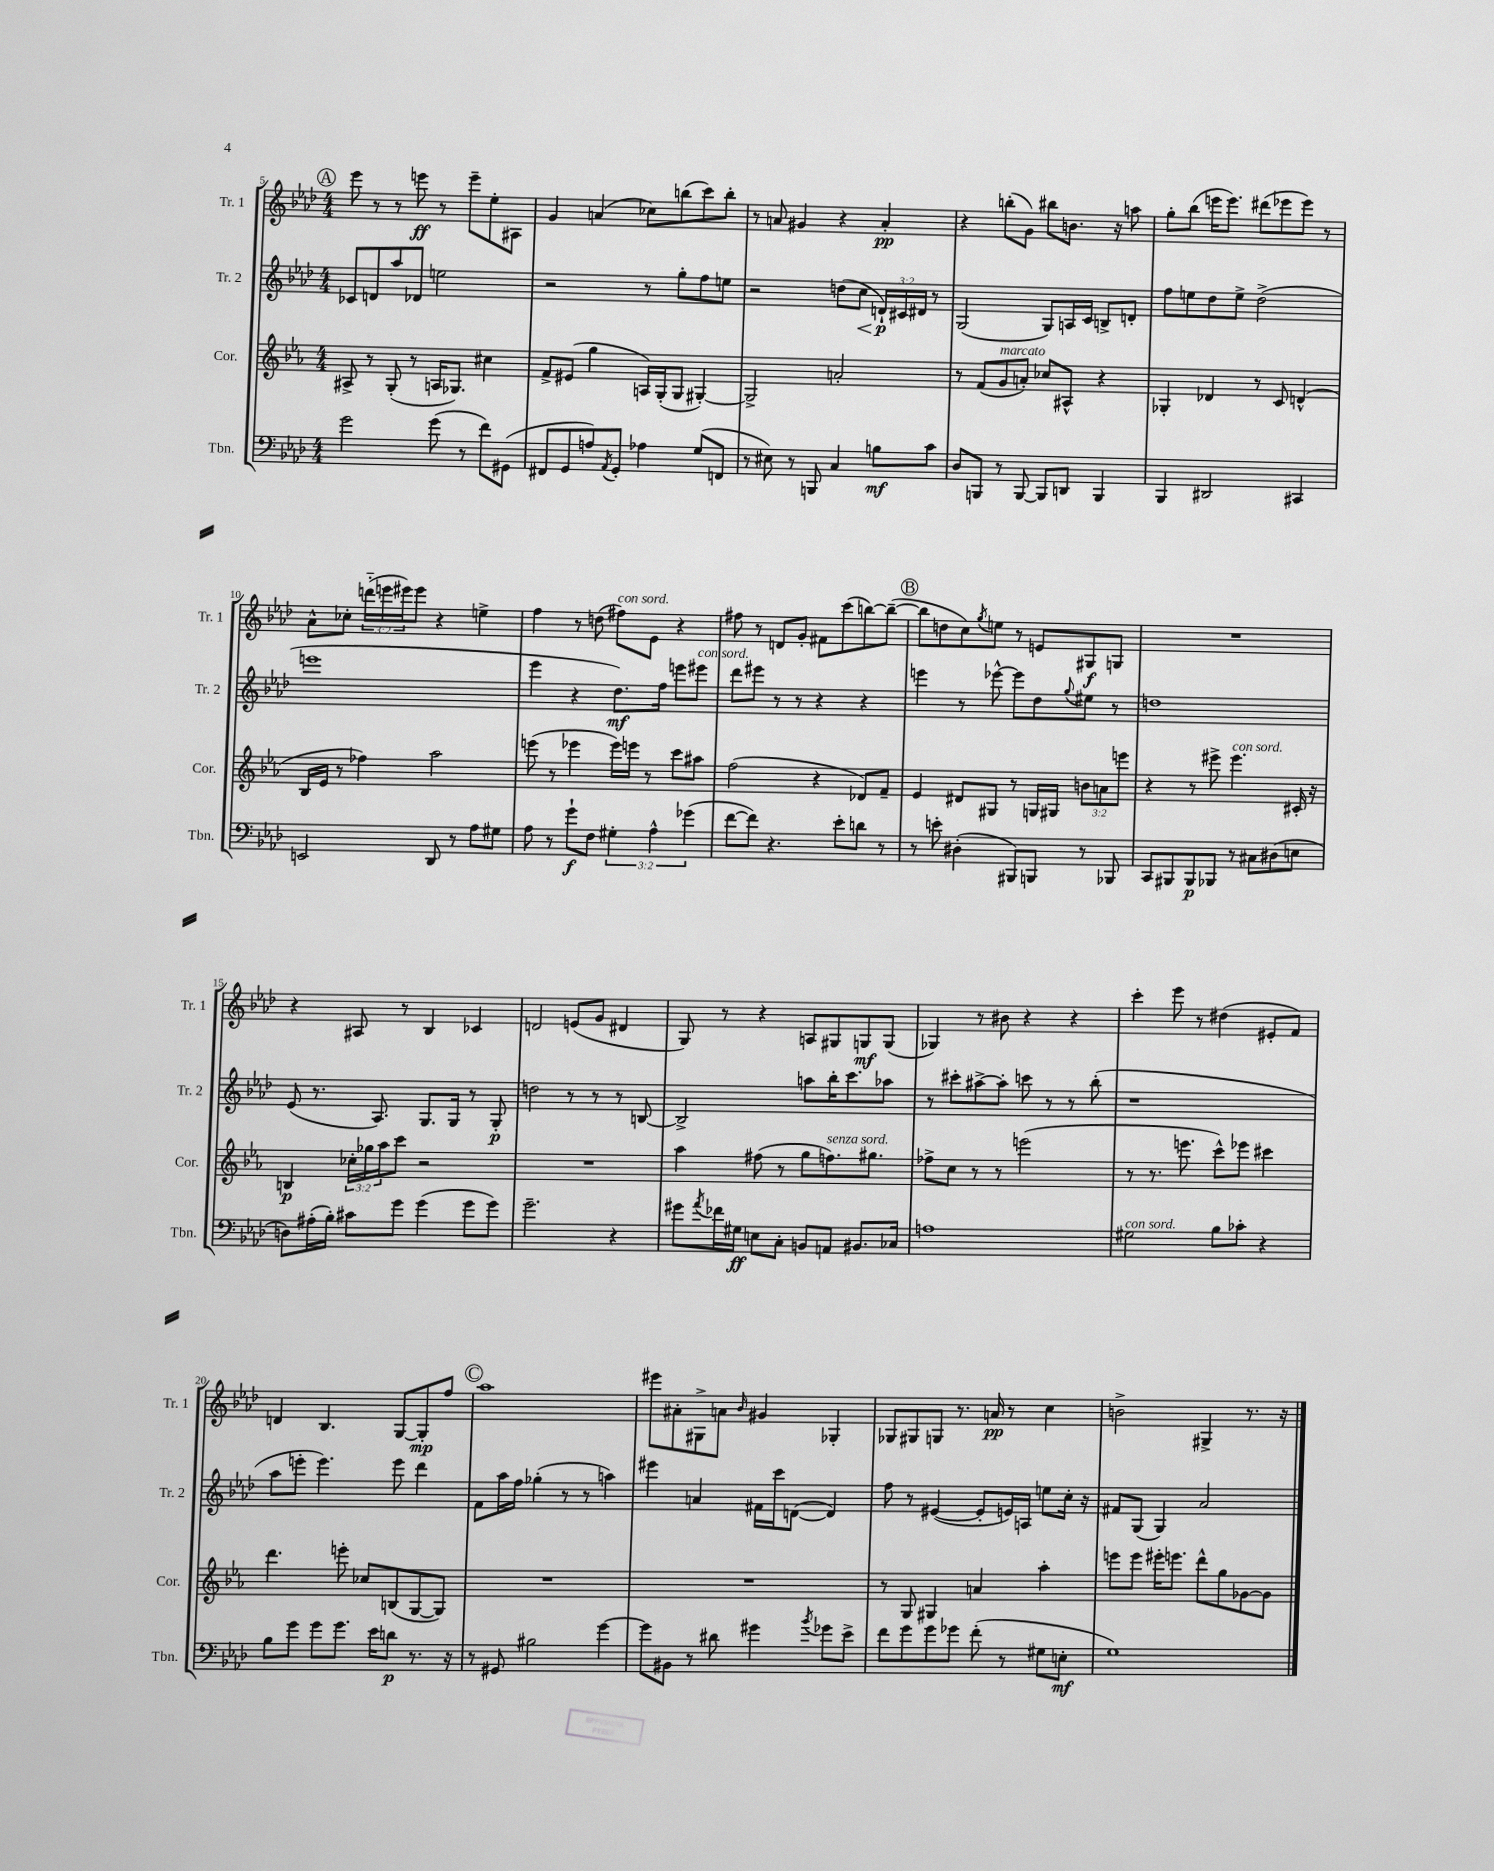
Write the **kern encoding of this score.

**kern	**kern	**kern	**kern
*staff4	*staff3	*staff2	*staff1
*clefF4	*clefG2	*clefG2	*clefG2
*k[b-e-a-d-]	*k[b-e-a-]	*k[b-e-a-d-]	*k[b-e-a-d-]
*M4/4	*M4/4	*M4/4	*M4/4
2g\	8A#^/	8c-/L	8eee-\
.	8r	8d/	8r
.	(8G'/	8aa-/	8r
.	8r	8d-/J	8eee\
(8g\	16A/LK	2ee\	8r
.	8.G-/J)	.	.
8r	.	.	8eee~\L
8f\L)	4cc#\	.	8ee-'\
(8GG#\J	.	.	8A#\J
=	=	=	=
8FF#/L	8f^/L	2r	4g/
8GG/	(8e#/J	.	.
8A/)	4gg\	.	(4a/
8qAA-/	.	.	.
8GG'/J	.	.	.
4A-\	16A/LL)	8r	8cc-\L)
.	(16G'/J	.	.
.	8G/J	8gg'\L	(8bb\
(8G/L	[4G#'/)	8ff\	8ccc\)
8FF/J	.	8ee\J	8bb'\J
=	=	=	=
8r	2G#^/]	2r	8r
8E#\)	.	.	8a/
8r	.	.	4g#/
8BBB/	.	.	.
4C/	2a'/	(8dd\L	4r
.	.	8cc\J	.
8B\L	.	24d`/LL)	4a'/
.	.	24c#/	.
.	.	24d#/JJ	.
8c\J	.	8r	.
=	=	=	=
8D-/L	8r	(2G/	4r
8BBB/J	(8f/L	.	.
8r	8g/	.	(8bb'\L
[8BBB/	8a'/J)	.	8g\J)
8BBB/]L	8cc-/L	8G/L)	8bb#\L
8DD/J	8A#^^/J	16A/L	8.b\J
.	.	16c/JJ	.
4BBB/	4r	8B^/L	.
.	.	.	16r
.	.	8d'/J	8aa\
=	=	=	=
4BBB-/	4G-'/	8ff\L	8gg'\L
.	.	8ee\	(8bb-\J
2DD#/	4d-/	8dd-\	16eee\LK
.	.	.	8.eee\J)
.	.	8ee^\J	.
.	8r	(2dd-^\	(8ddd#\L
.	8c/	.	8eee-\
4CC#/	(4d^^/	.	8eee-\J)
.	.	.	8r
=	=	=	=
2EE/	16B-/LL	1eee	8a-^^\L
.	16e-/JJ	.	.
.	8r	.	8cc-'\J
.	4ff-\)	.	(24ddd'~\LL
.	.	.	24eee\
.	.	.	24eee#\J)
.	.	.	8eee#\J
8DD-/	2aa-\	.	4r
8r	.	.	.
8A-\L	.	.	4ee^\
8G#\J	.	.	.
=	=	=	=
8A-\	(8eee\	4eee-\	4ff\
8r	8r	.	.
8g`\L	4eee-\	4r	8r
8F\J	.	.	(8dd\
6G#'\	16eee-\LL)	8.dd-\L)	8ff#\L)
.	16eee\JJ	.	.
.	8r	.	8e-\J
6A-^^\	.	.	.
.	.	16ff\Jk	.
.	8ccc\L	8eee\L	4r
(6g-\	.	.	.
.	8aa#\J	8eee#\J	.
=	=	=	=
[8f\L	(2ff\	8ddd-\L	8ff#\
8f\]J)	.	8eee#\J	8r
4.r	.	8r	8d/L
.	.	8r	8g'/J
.	4r	4r	8f#\L
8e-'\L	.	.	(8ccc\
8d\J	8d-/L)	4r	[8bb\)
8r	8f~/J	.	(8bb~\_J
=	=	=	=
8r	4e-/	4eee\	8bb\]L
8e'\	.	.	8dd\
(4D#'\	8d#/L	8r	8cc\)
.	.	.	8qgg/
.	8G#/J	[8eee-^^\	8ee\J
8BBB#/L)	8r	8eee-\]L	8r
8BBB/J	16G/LL	8dd-\	8e/L
.	16G#/JJ	.	.
.	.	8qqgg/	.
8r	12b\L	8ee#\J	8G#/
.	12a\	.	.
8BBB-/	.	8r	8G/J
.	12eee\J	.	.
=	=	=	=
8CC/L	4r	1dd	1r
8BBB#/	.	.	.
8BBB#/	8r	.	.
8BBB-/J	8eee#^\	.	.
8r	4.eee#\	.	.
8C#\L	.	.	.
(8D#\	.	.	.
8E\J	16c#'/	.	.
.	16r	.	.
=	=	=	=
8D\L)	4B/	(8e-/	4r
(16A#'\L	.	8.r	.
16B-'\JJ)	.	.	.
8c#\L	24cc-'\LL	.	8A#/
.	24gg-\	.	.
.	.	8.A-/)	.
.	24aa-\J	.	.
8g\J	8ccc\J	.	8r
(4g\	2r	8.G/L	4B-/
.	.	16G/Jk	.
8g\L	.	8r	4c-/
8g\J)	.	8G'/	.
=	=	=	=
2.g~\	1r	2dd\	2d/
.	.	8r	(8e/L
.	.	8r	8g/J
4r	.	8r	4d#/
.	.	[8B/	.
=	=	=	=
8g#\L	4aa-\	2B^/]	8G/)
8qa-/	.	.	.
16f-\L	.	.	8r
16G#\JJ	.	.	.
8E\L	(8ff#\	.	4r
8C'\J	8r	.	.
8BB/L	8gg\L	8aa\L	8A/L
8AA/J	8.ff\)	16bb-'\K	8G#/
.	.	8.ccc\	.
8.BB#/L	.	.	8G/
.	8.gg#\J	.	.
.	.	8aa-\J	(8G/J
16C-/Jk	.	.	.
=	=	=	=
1A	8ff-^\L	8r	4G-/)
.	8cc\J	8ccc#'\L	.
.	8r	[8aa#^\	8r
.	8r	8aa#'\]J	8b#\
.	(2eee\	8ccc\	4r
.	.	8r	.
.	.	8r	4r
.	.	(8bb-'\	.
=	=	=	=
2G#\	8r	1r	4ccc'\
.	8.r	.	.
.	.	.	8eee-\
.	8.eee\	.	.
.	.	.	8r
8B-\L	8ccc^^\L)	.	(4dd#\
8c-'\J	8eee-\J	.	.
4r	4ccc#\	.	8e#'/L
.	.	.	8f/J)
=	=	=	=
8B-\L	4.ddd\	8aa-\L	4d/
8g\J	.	8eee'\J	.
8g\L	.	4.eee\)	4.B-/
8.g\J	8eee'\	.	.
.	8cc-/L	.	.
16e-\LK	.	.	.
8d\J	(8B/	8eee\	[8G/L
8.r	[8G/	4ddd-\	8G'/]
.	8G/]J)	.	8ff/J
16r	.	.	.
=	=	=	=
8r	1r	8f\L	1aa-
8GG#/	.	16aa-\L	.
.	.	16ff\JJ	.
2B#\	.	(4gg-'\	.
.	.	8r	.
.	.	8r	.
[4g\	.	4aa\)	.
=	=	=	=
8g\]L	1r	4eee#\	8eee#\L
8BB#\J	.	.	8a#'\
8r	.	4a/	8G#^\
8d#\	.	.	8a\J
.	.	.	16qqb-/
4g#\	.	16f#\LL	4g#/
.	.	16ccc\J	.
.	.	([8d\J	.
8qb-/	.	.	.
8g-\L	.	4d/])	4G-'/
8e-^\J	.	.	.
=	=	=	=
8f\L	8r	8ff\	8G-/L
8g\	8G/	8r	8G#/
8g\	4G#/	([4e#/	8G/J
8g-\J	.	.	8.r
(8f'\	4a/	8e#'/]L	.
.	.	.	16a/
8r	.	16e/L)	8r
.	.	16A/JJ	.
8G#\L	4aa-'\	8ee\L	4cc\
8E'\J	.	16cc'\Jk	.
.	.	16r	.
=	=	=	=
1G)	8eee\L	8f#/L	2b^\
.	8eee\J	(8G/J	.
.	16eee#'\LK	4G/)	.
.	8.eee\J	.	.
.	8ddd^^\L	2a-/	4G#^/
.	8gg\	.	.
.	[8g-\	.	8.r
.	8g-\]J	.	.
.	.	.	16r
==	==	==	==
*-	*-	*-	*-
